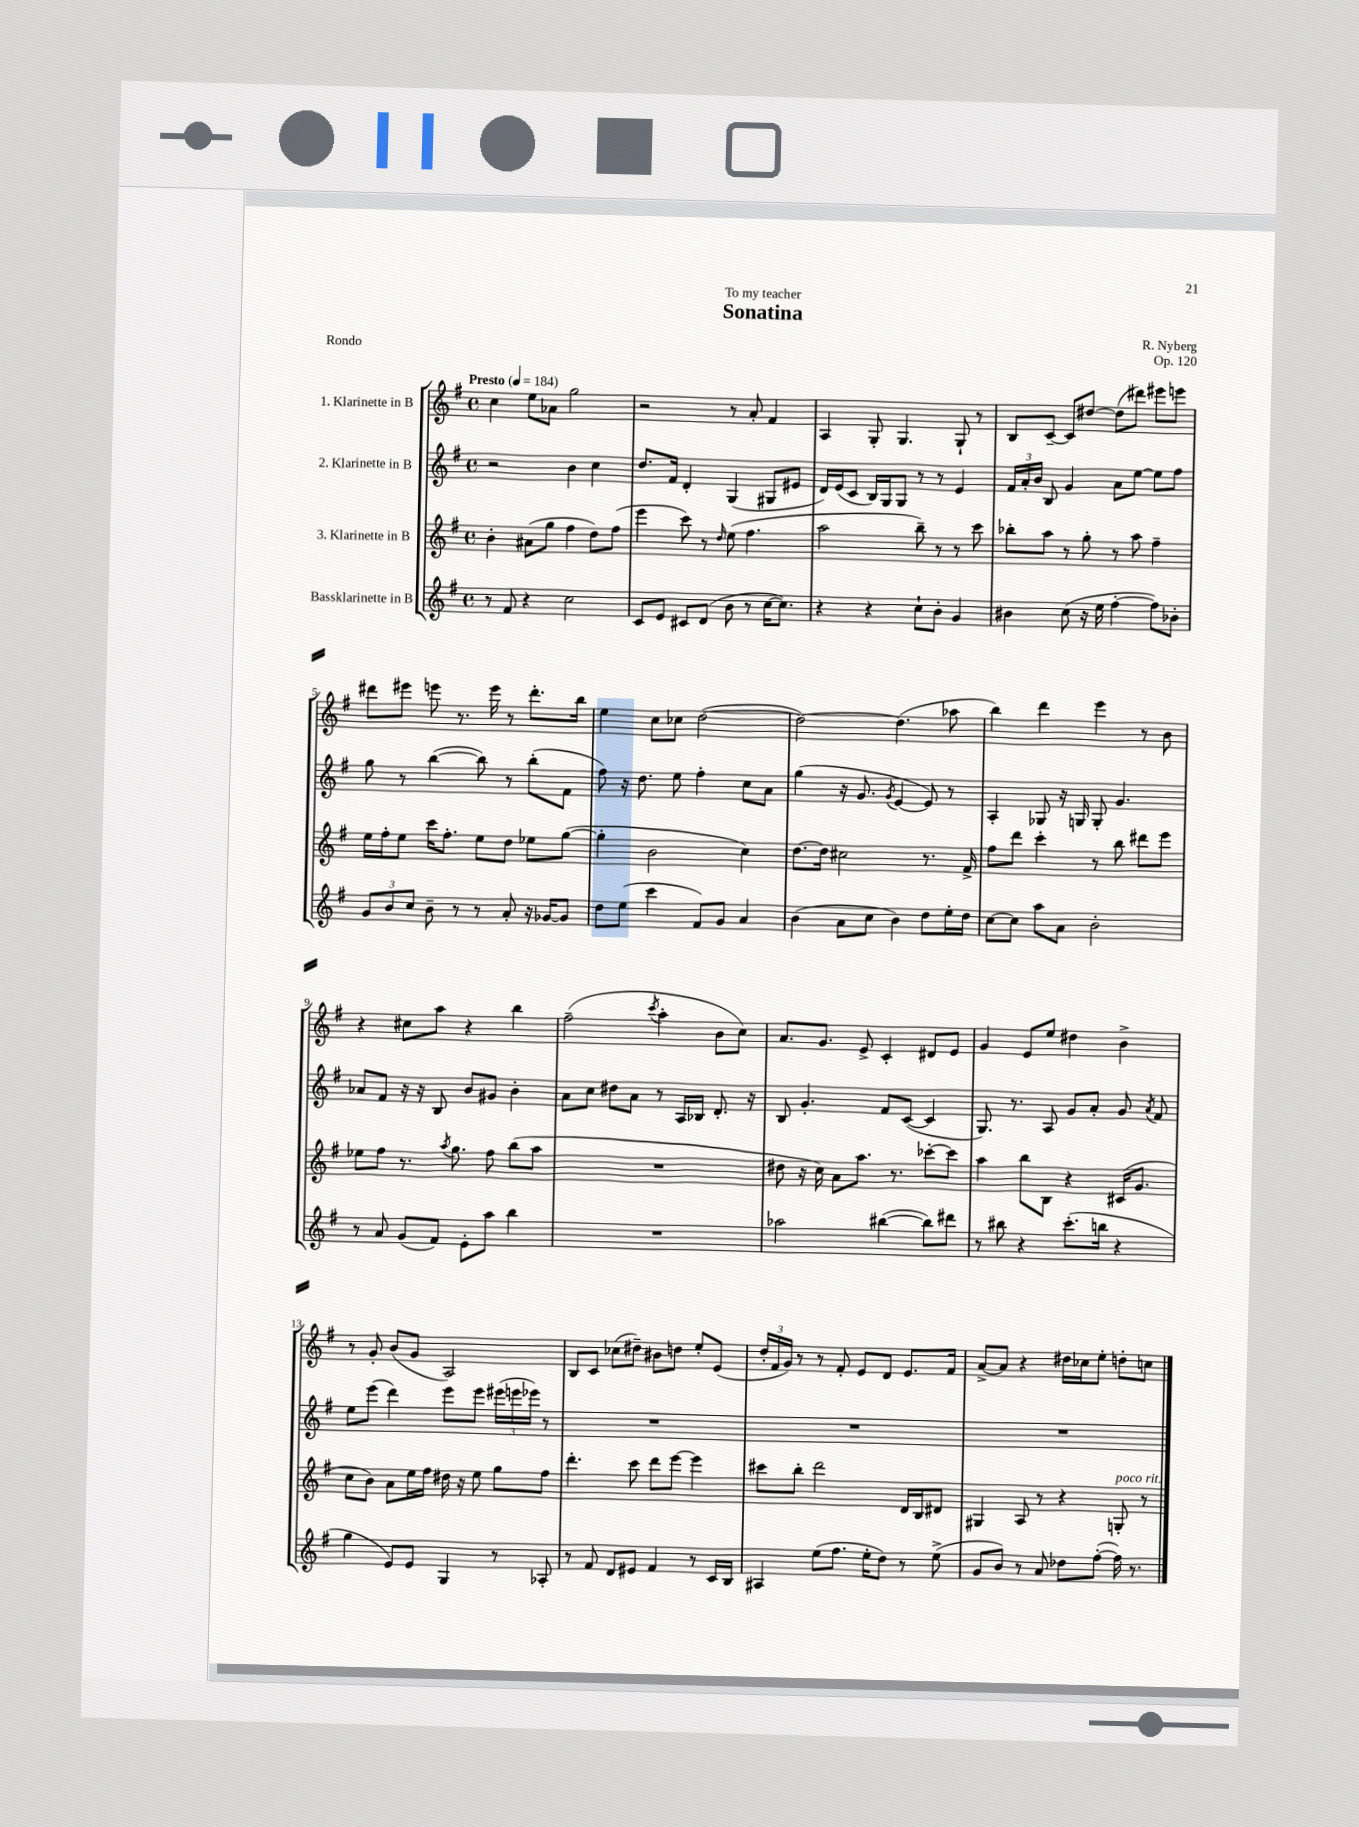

**kern	**kern	**kern	**kern
*staff4	*staff3	*staff2	*staff1
*clefG2	*clefG2	*clefG2	*clefG2
*k[f#]	*k[f#]	*k[f#]	*k[f#]
*M4/4	*M4/4	*M4/4	*M4/4
*met(c)	*met(c)	*met(c)	*met(c)
*MM184	*MM184	*MM184	*MM184
8r	4b'\	2r	4cc\
8f#/	.	.	.
4r	(8a#\L	.	8ee\L
.	8gg\J	.	8a-\J
2cc\	4ff#\	4b\	2gg\
.	8dd\L)	4cc\	.
.	(8ff#\J	.	.
=	=	=	=
8c/L	4eee\	8.dd/L	2r
8e/J	.	.	.
.	.	16f#/Jk	.
8c#/L	8ccc\)	4d'/	.
(8d/J	8r	.	.
.	16qqdd/	.	.
8b\	(8ee\	(4G/	8r
8r	4.ff#\	.	8a'/
[16cc\LK	.	8G#/L	4f#/
8.cc\]J)	.	.	.
.	.	8e#/J	.
=	=	=	=
4r	2aa\	16d/LL)	4A/
.	.	(16e/J	.
.	.	8c/J	.
4r	.	16B/LL)	8G'/
.	.	16G/J	.
.	.	8G/J	4.G/
8cc`\L	8bb~\)	8r	.
8b'\J	8r	8r	.
4g/	8r	4e/	8G`/
.	8ccc\	.	8r
=	=	=	=
4b#\	8bb-'\L	24f#/LL	8B/L
.	.	24a'/	.
.	.	24b/JJ	.
.	8aa\J	8B/	[8c~/J
(8cc\	8r	4g/	8c/]L
16r	8gg'\	.	[8dd#/J
16ee\	.	.	.
[4ff#'\	8r	8a\L	(8dd#\]L
.	8aa\	[8ee\J	8ddd#\J)
8ff#\]L)	4ff#~\	8ee\]L	8eee#\L
8b-'\J	.	8ff#\J	8eee\J
=	=	=	=
12g/L	16ee\LL	8gg\	8ddd#\L
.	16ff#'\J	.	.
12b/	.	.	.
.	8ee\J	8r	8eee#\J
12cc/J	.	.	.
8b~\	16ccc\LK	([4bb\	8eee\
.	8.ff#'\J	.	.
8r	.	.	8.r
8r	8ee\L	8bb\])	.
.	.	.	16eee\
8a'/	8dd\J	8r	8r
16r	8ee-\L	(8bb'\L	8.ddd#'\L
[16g-/LK	.	.	.
8g-/]J	([8gg\J	8f#\J	.
.	.	.	16bb\Jk
=	=	=	=
8dd\L	4gg'\]	8ff#\)	4ee\
(8ee\J	.	16r	.
.	.	8.dd\	.
4ccc\	2b\	.	8cc\L
.	.	8ee\	8cc-\J
8f#/L)	.	4ff#'\	([2dd\
8g/J	.	.	.
4a/	4cc\)	8cc\L	.
.	.	8a\J	.
=	=	=	=
(4b\	[8.dd\L	(4gg\	2dd\_)
.	16dd\]Jk	.	.
8a\L	2cc#\	16r	.
.	.	8.g/	.
8cc\J	.	.	.
.	.	8qg/	.
4b\)	.	[4e/	(4.dd\]
8dd\L	8.r	8e/])	.
16ee'\L	.	8r	8aa-\
16dd\JJ	16f#^/	.	.
=	=	=	=
[8cc\L	8ff#\L	4A'/	4bb\)
8cc\]J	8ddd\J	.	.
8aa\L	4ccc'\	8G-/	4ddd\
8a\J	.	16r	.
.	.	16G/	.
2b'\	8r	8G'/	4eee\
.	8bb\	4.g/	.
.	8ddd#\L	.	8r
.	8eee\J	.	8b\
=	=	=	=
8r	8ee-\L	8a-/L	4r
8a/	8ff#\J	8f#/J	.
(8g/L	8.r	16r	8cc#\L
.	.	16r	.
8f#/J)	.	8B/	8aa\J
.	8qaa/	.	.
.	8.gg\	.	.
8e'\L	.	8b/L	4r
8aa\J	8ff#\	8g#/J	.
4bb\	(8bb\L	4b'\	4bb\
.	8aa\J	.	.
=	=	=	=
1r	1r	8a\L	(2ff#~\
.	.	8cc\J	.
.	.	8dd#\L	.
.	.	8a\J	.
.	.	.	8qccc/
.	.	8r	4aa'\
.	.	16A/LL	.
.	.	16B-/JJ	.
.	.	8.d'/	8b\L
.	.	.	8cc\J)
.	.	16r	.
=	=	=	=
2aa-\	8dd#\	8B/	8.a/L
.	16r	4.g'/	.
.	16cc\)	.	8.g/J
.	8a\L	.	.
.	8.aa\J	.	8e^/
([4bb#\	.	8f#/L	4c'/
.	8.r	.	.
.	.	([8c/J	.
8bb#\]L)	[8ccc-'\L	4c/]	8d#/L
8ddd#\J	8ccc-\]J	.	8e/J
=	=	=	=
8r	4aa\	8.G/)	4g/
8bb#\	.	.	.
.	.	8.r	.
4r	8bb\L	.	8e/L
.	8B\J	8A/	8ee/J
(8.ccc'\L	4r	8g/L	4dd#\
.	.	8a'/J	.
16bb\Jk	.	.	.
4r	(16c#/LK	8g/	4b^\
.	8.g/J	.	.
.	.	8qa/	.
.	.	8f#/	.
=	=	=	=
4gg\	8cc\L	8ee\L	8r
.	8b\J)	(8eee\J	8g'/
8e/L)	8a\L	4ddd\)	(8b/L
8e/J	16ee\L	.	8g/J
.	16ff#\JJ	.	.
4G/	16dd#\	8eee\L	2A/)
.	16r	.	.
.	8ee\	8eee\J	.
8r	8gg\L	(24eee#\LL	.
.	.	24eee\	.
.	.	24eee-\JJ)	.
8A-'/	8ff#\J	8r	.
=	=	=	=
8r	4.ddd'\	1r	8B/L
8f#/	.	.	8c/J
8d/L	.	.	(8cc-\L
8e#/J	8ccc\	.	8dd#~\J)
4f#/	8ddd\L	.	8b#\L
.	[8eee\J	.	8dd\J
8r	4eee\]	.	8ee'/L
16c/LL	.	.	(8e/J
16B/JJ	.	.	.
=	=	=	=
4A#/	8ccc#\L	1r	24dd'/LL
.	.	.	24f#/
.	.	.	24g/JJ)
.	8bb'\J	.	8r
(8ee\L	2ddd\	.	8r
8.ff#\J	.	.	8f#'/
.	.	.	8e/L
16ee'\LK	.	.	.
8dd\J)	.	.	8d/J
8r	16d/LL	.	8.e/L
.	16B/J	.	.
(8ee^\	8d#/J	.	.
.	.	.	16f#/Jk
=	=	=	=
8g/L	4G#/	1r	[8a^/L
8b/J)	.	.	8a/]J
8r	8A/	.	4r
8a/	8r	.	.
8dd-\L	4r	.	16dd#\LL
.	.	.	16cc-\J
([8ff#'\J	.	.	8ee'\J
16ff#\])	8G'/	.	8dd'\L
8.r	.	.	.
.	8r	.	8cc\J
==	==	==	==
*-	*-	*-	*-
